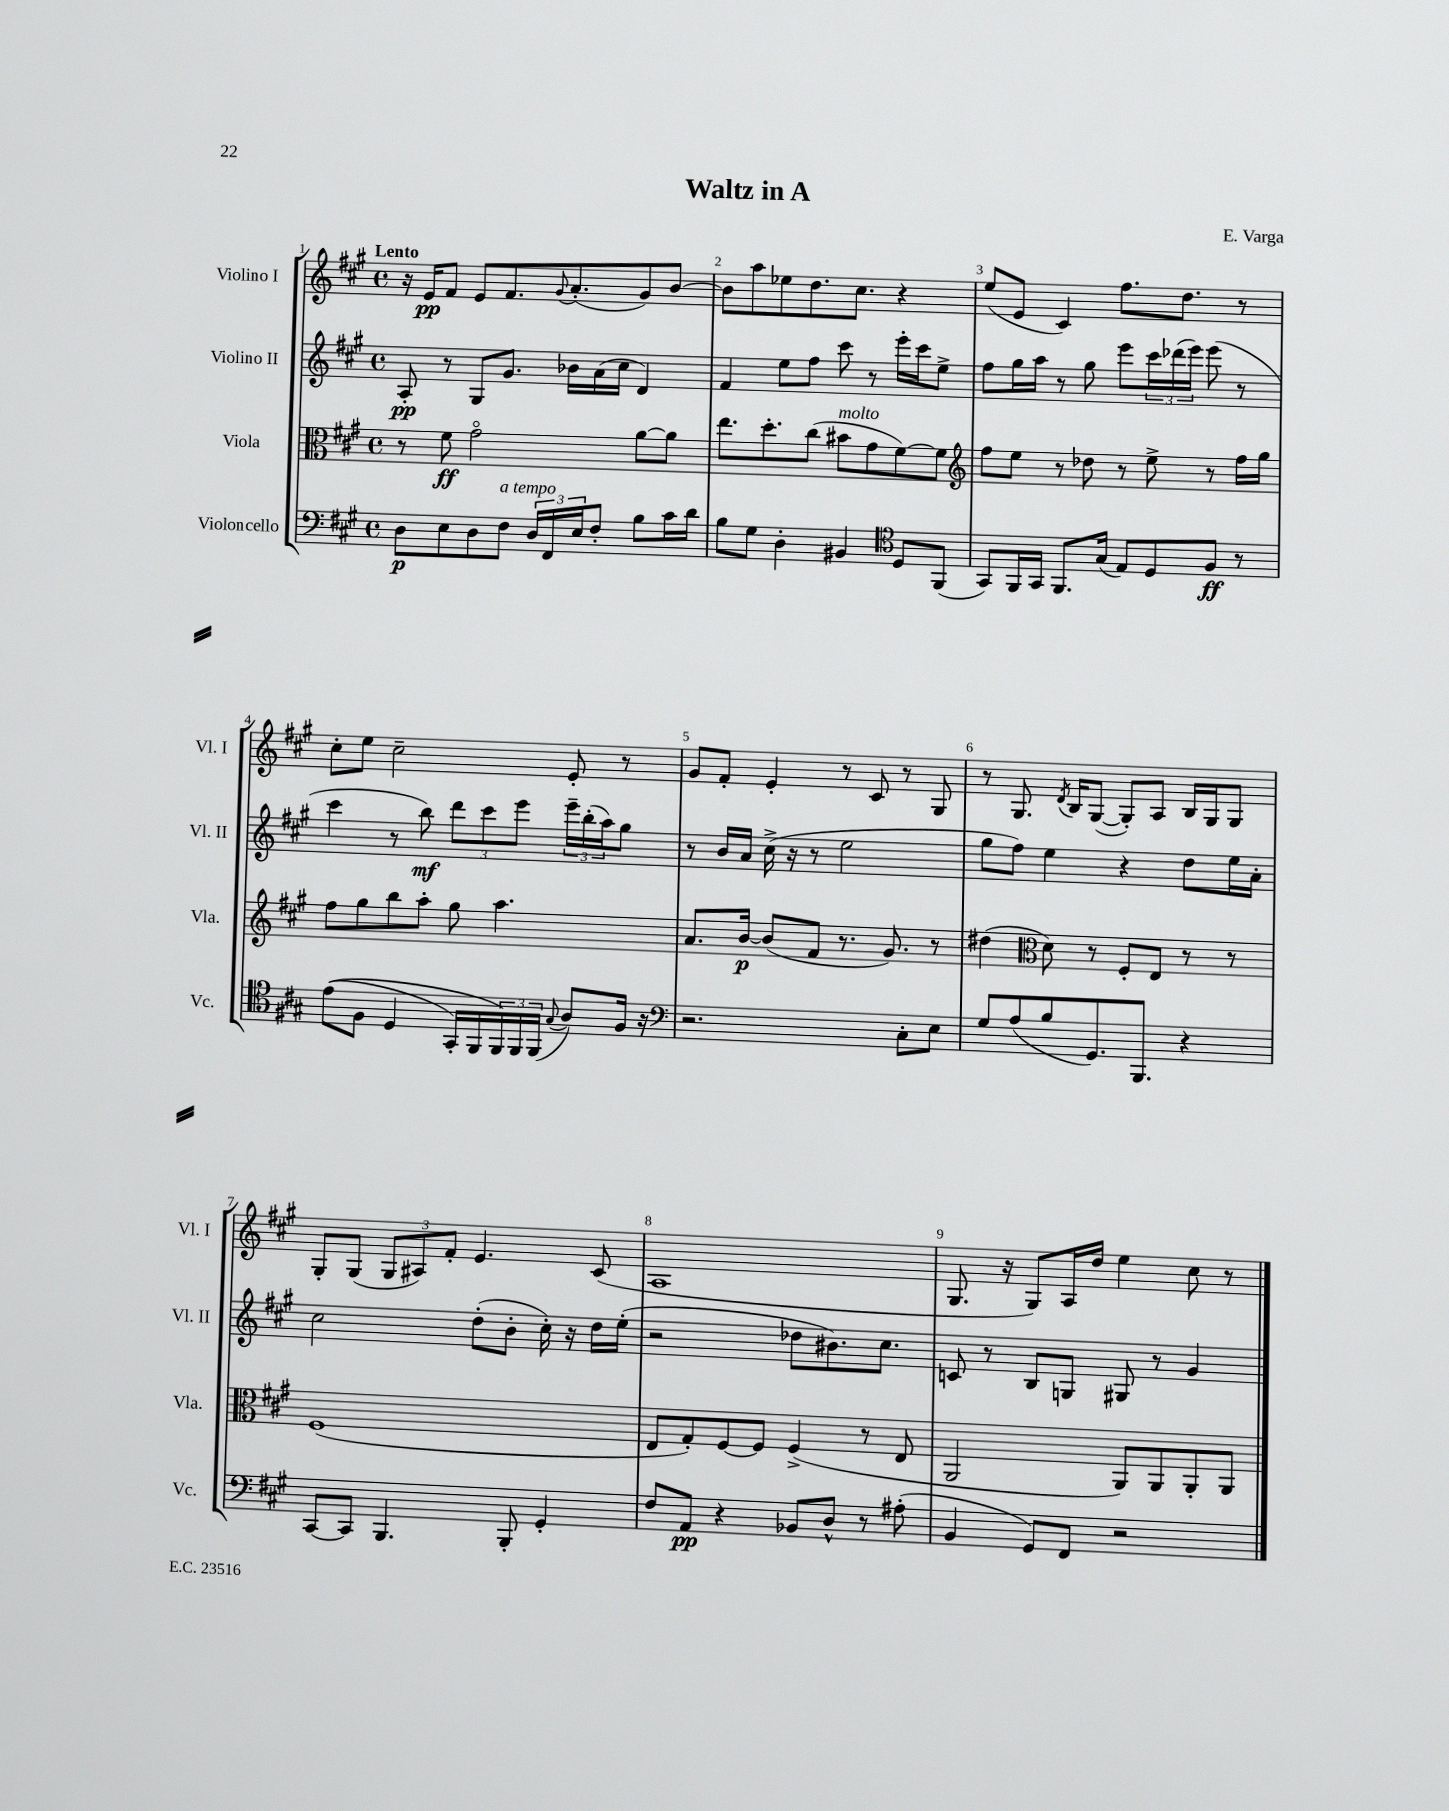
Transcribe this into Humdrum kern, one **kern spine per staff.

**kern	**kern	**kern	**kern
*staff4	*staff3	*staff2	*staff1
*clefF4	*clefC3	*clefG2	*clefG2
*k[f#c#g#]	*k[f#c#g#]	*k[f#c#g#]	*k[f#c#g#]
*M4/4	*M4/4	*M4/4	*M4/4
*met(c)	*met(c)	*met(c)	*met(c)
8D\L	8r	8A'/	16r
.	.	.	16e/LK
8E\	8f#\	8r	8f#/J
8D\	2g#o\	8G#/L	8e/L
8F#\J	.	8.g#/J	8.f#/
24D/LL	.	.	.
24FF#/	.	.	.
.	.	.	8qqg#/
.	.	16b-\LL	(8.a'/
24E/J	.	.	.
8F#'/J	.	(16a\	.
.	.	16cc#\JJ	.
8B\L	[8a\L	4d/)	8g#/)
16c#\L	8a\]J	.	[8b/J
16d\JJ	.	.	.
=	=	=	=
8B\L	8.ee\L	4f#/	8b\]L
8G#\J	.	.	8aa\
.	8.dd'\	.	.
4D'\	.	8ee\L	8ee-\
.	(8cc#\J	8ff#\J	8.dd\
4BB#/	8b#\L	8ccc#\	.
.	.	.	8.cc#\J
.	8g#\	8r	.
*clefC4	*	*	*
8D/L	[8f#\)	16eee'\LL	4r
.	.	16ccc#\J	.
(8FF#/J	8f#\]J	8ee^\J	.
=	=	=	=
*	*clefG2	*	*
8GG#/L)	8ff#\L	8ff#\L	(8ee/L
16FF#/L	8ee\J	16gg#\L	8e/J
16GG#/JJ	.	16aa\JJ	.
8.FF#/L	8r	8r	4c#/)
.	8dd-\	8gg#\	.
(16G#/Jk	.	.	.
8E/L)	8r	8eee\L	8.ff#\L
8D/	8ee^\	24ccc#\L	.
.	.	(24ddd-\	.
.	.	.	8.dd\J
.	.	24eee\JJ)	.
8F#/J	8r	(8eee\	.
8r	16ff#\LL	8r	8r
.	16gg#\JJ	.	.
=	=	=	=
&((8e\L	8ff#\L	4ccc#\	8cc#'\L
8F#\J	8gg#\	.	8ee\J
4D/	8bb\	8r	2cc#~\
.	8aa'\J	8bb\)	.
16GG#'/LL)	8gg#\	12ddd\L	.
16FF#/	.	.	.
.	.	12ccc#\	.
24FF#/&)	4.aa\	.	.
24FF#/	.	12eee\J	.
(24FF#/JJ	.	.	.
8qqG#/	.	.	.
8A/L)	.	24eee~\LL	8e'/
.	.	(24bb'\	.
.	.	24aa\J)	.
16F#/Jk	.	8gg#\J	8r
16r	.	.	.
=	=	=	=
*clefF4	*	*	*
2.r	8.a/L	8r	8g#/L
.	.	16b/LL	8f#'/J
.	[16b/Jk	16a/JJ	.
.	(8b/]L	(16cc#^\	4e'/
.	.	16r	.
.	8f#/J	8r	.
.	8.r	2ee\	8r
.	.	.	8c#/
.	8.g#/)	.	.
8C#'\L	.	.	8r
8E\J	8r	.	8G#/
=	=	=	=
8G#/L	(4dd#\	8gg#\L	8r
(8A/	.	8ff#\J)	8.G#/
*	*clefC3	*	*
8B/	8d\)	4ee\	.
.	.	.	8qd/
.	.	.	16B/LK
8.GG#/)	8r	.	([8G#/J
.	8F#'/L	4r	8G#'/]L)
8.BBB/J	.	.	.
.	8E/J	.	8A/J
4r	8r	8dd\L	16B/LL
.	.	.	16G#/J
.	8r	16ee\L	8G#/J
.	.	16a'\JJ	.
=	=	=	=
[8CC#/L	(1F#	2cc#\	8G#'/L
8CC#/]J	.	.	(8G#/J
4.BBB/	.	.	12G#/L
.	.	.	12A#/)
.	.	.	12f#'/J
.	.	(8dd'\L	4.e/
8BBB'/	.	8b'\J	.
4GG#'/	.	16cc#'\)	.
.	.	16r	.
.	.	16dd\LL	(8c#/
.	.	(16ee'\JJ	.
=	=	=	=
8F#/L	8E/L	2r	1A
8AA/J	8G#'/)	.	.
4r	[8F#/	.	.
.	8F#/]J	.	.
8BB-/L	(4F#^/	8dd-\L	.
8D^^/J	.	8.b#\)	.
8r	8r	.	.
.	.	8.cc#\J	.
(8A#'\	8E/	.	.
=	=	=	=
4BB/	2AA/	8c/	8.G#/
.	.	8r	.
.	.	.	16r
8GG#/L)	.	8B/L	8G#/L)
8FF#/J	.	8G/J	16A/L
.	.	.	16dd/JJ
2r	8AA/L)	8G#/	4ee\
.	8AA/	8r	.
.	8AA'/	4g#/	8cc#\
.	8AA/J	.	8r
==	==	==	==
*-	*-	*-	*-
